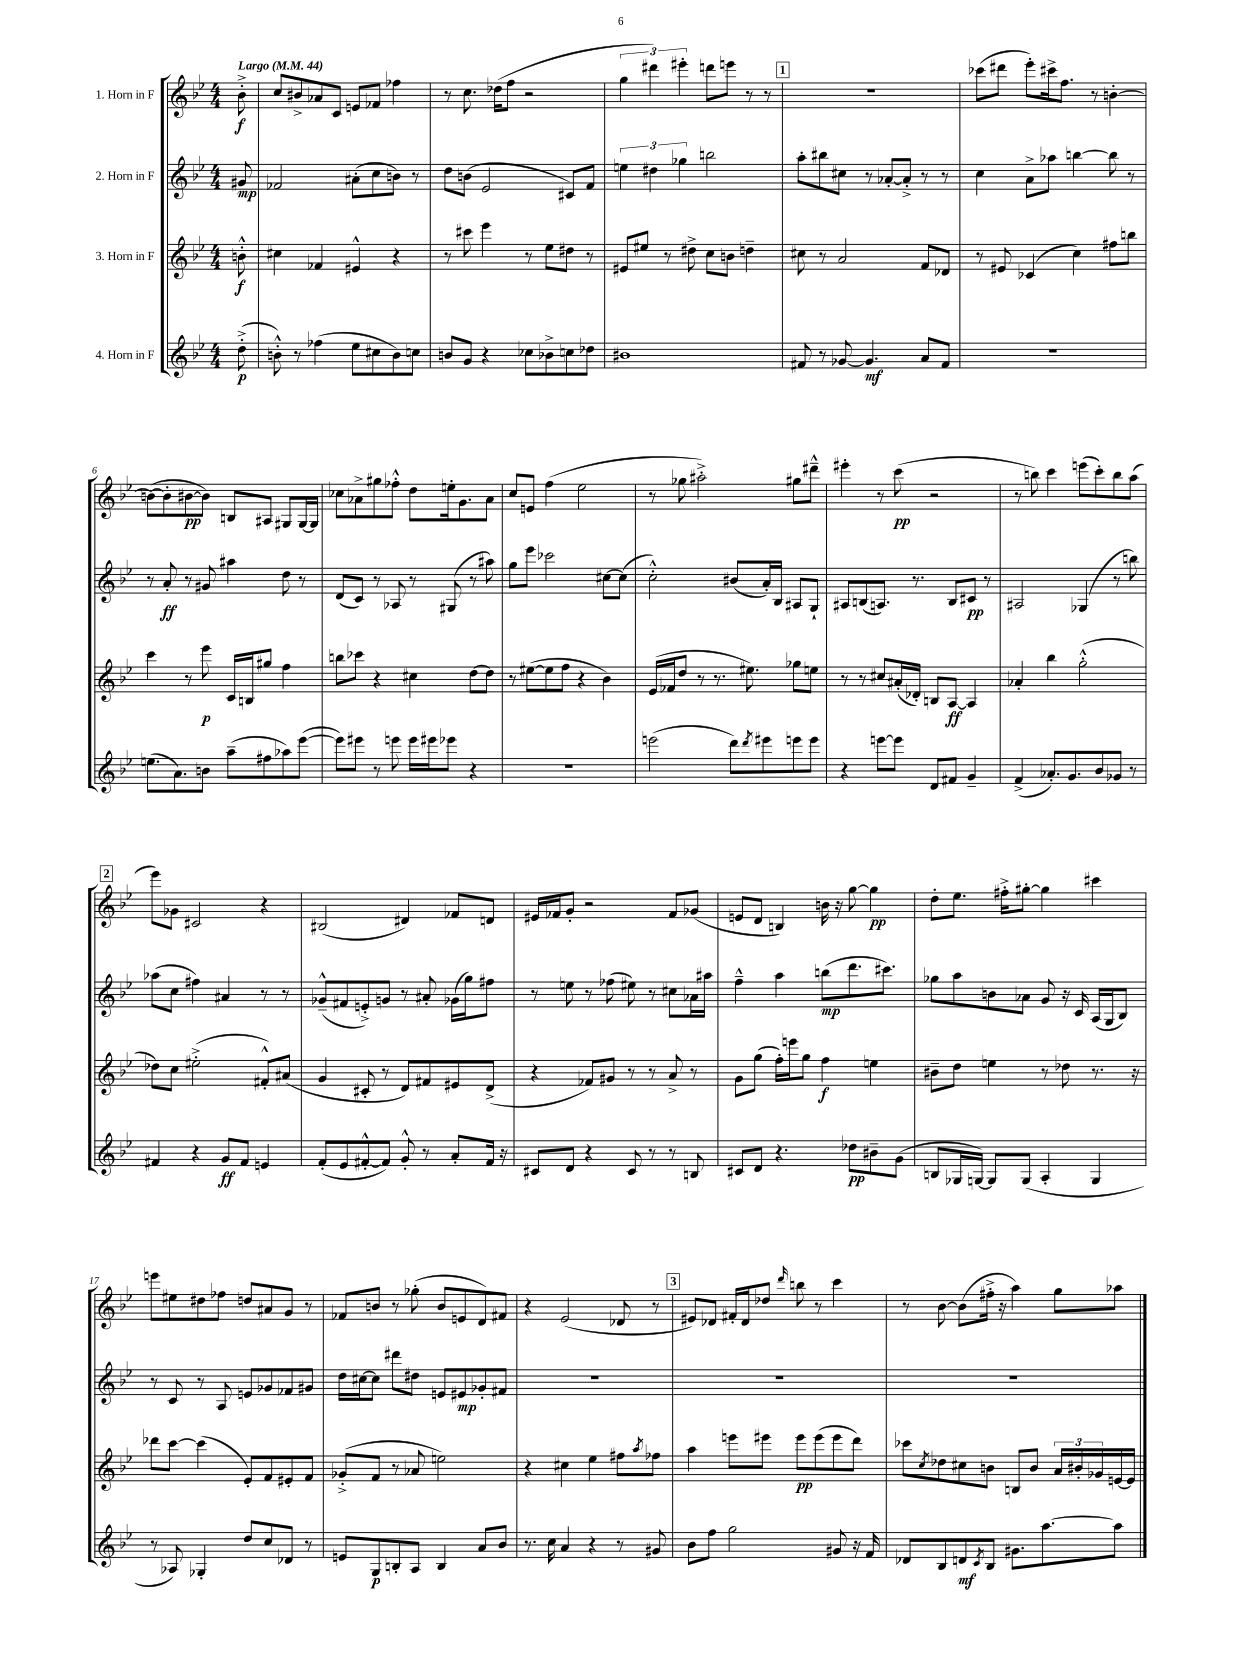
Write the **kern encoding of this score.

**kern	**kern	**kern	**kern
*staff4	*staff3	*staff2	*staff1
*clefG2	*clefG2	*clefG2	*clefG2
*k[b-e-]	*k[b-e-]	*k[b-e-]	*k[b-e-]
*M4/4	*M4/4	*M4/4	*M4/4
*MM44	*MM44	*MM44	*MM44
(8dd'^\	8b'^^\	8g#/	8b-'^\
=	=	=	=
8b'^^\)	4cc#\	2f-/	8cc/L
8r	.	.	8b#^/
(4ff-\	4f-/	.	8a-/
.	.	.	8c/J
8ee-\L	4e#^^/	(8a#'\L	8e/L
8cc#\	.	8cc\	8f-/J
8b\)	4r	8b\J)	4ff-\
8cc\J	.	8r	.
=	=	=	=
8b/L	8r	8dd\L	8r
8g/J	8ccc#\	(8b\J	8.cc\
4r	4eee-\	2e-/	.
.	.	.	(16dd-\LK
.	.	.	8ff\J
8cc-\L	8r	.	2r
8b-^\	8ee-\L	.	.
8cc\	8dd#\J	8c#/L)	.
8dd-\J	8r	8f/J	.
=	=	=	=
1b#	8e#/L	6ee\	6gg\
.	8ee#/J	.	.
.	.	6dd#\	6ddd#\)
.	8r	.	.
.	.	6gg-\	6eee#'\
.	8dd#^\	.	.
.	8cc\L	2bb\	8ddd\L
.	8b\J	.	8eee\J
.	4dd~\	.	8r
.	.	.	8r
=	=	=	=
8f#/	8cc#\	8aa'\L	1r
8r	8r	8bb#\	.
[8g-/	2a/	8cc#\J	.
4.g-/]	.	8r	.
.	.	[8a-'/L	.
.	.	8a-'^/]J	.
8a/L	8f/L	8r	.
8f#/J	8d-/J	8r	.
=	=	=	=
1r	8r	4cc\	(8ccc-\L
.	8e#/	.	8ddd#\J
.	(4c-/	8a^\L	8eee-'\L)
.	.	8aa-\J	16ccc#^\k
.	.	.	8.ff\J
.	4cc\)	[4bb\	.
.	.	.	8r
.	8ff#\L	8bb\]	[4b'\
.	8bb\J	8r	.
=	=	=	=
(8.ee\L	4ccc\	8r	(8b\_L
.	.	8a'/	8b'\]
8.a\)	.	.	.
.	8r	8r	[8b#\
8b\J	8eee-\	8g#/	8b#\]J)
(8aa~\L	16c/LL	4aa#\	8B/L
.	16B/J	.	.
8ff#\	8gg#/J	.	8A#/J
8aa-\)	4ff\	8dd\	8G#/L
([8eee-\J	.	8r	[16G#/L
.	.	.	16G#/]JJ
=	=	=	=
8eee-\]L)	8bb\L	(8d/L	8cc-\L
8eee#\J	8ccc-\J	8c/J)	8a-^\
8r	4r	8r	8gg#\
8eee\	.	8A-/	8ff-'^^\J
16eee\LL	4cc#\	8r	8dd\L
16eee#\J	.	.	.
8eee-\J	.	(8G#/	16ee'\k
.	.	.	8.g\
4r	[8dd\L	8r	.
.	8dd\]J	8aa#\)	8a-\J
=	=	=	=
1r	8r	8gg\L	8cc/L
.	([8ee#\L	8eee-\J	8e/J
.	8ee#\]	2ccc-\	(4ff\
.	8ff\J	.	.
.	4r	.	2ee-\
.	4b-\)	[8cc#\L	.
.	.	(8cc#\]J	.
=	=	=	=
(2eee\	(16e-/LL	2cc'^^\)	8r
.	16f-/J	.	.
.	8dd/J	.	8gg-\
.	8r	.	2aa#'^\)
.	8.r	.	.
8ddd\L)	.	(8b#/L	.
.	8.ee#\)	.	.
8qddd/	.	.	.
8eee#\	.	16a'/L)	.
.	.	16B-/JJ	.
8eee\	8gg-\L	8A#/L	8gg#\L
8eee\J	8ee\J	8G`/J	8ddd#~^^\J
=	=	=	=
4r	8r	8A#/L	4eee#'\
.	8r	(8B/	.
[8eee\L	8cc#/L	8.A/J)	8r
8eee\]J	(16a#'/L	.	(8ccc\
.	16d-'/JJ)	8.r	.
8d/L	8B/L	.	2r
8f#/J	[8A/J	8B/L	.
4g~/	4A/]	8c#/J	.
.	.	8r	.
=	=	=	=
(4f^/	4a-'/	2A#/	8r
.	.	.	8bb\)
8.a-'/L)	4bb-\	.	4ccc\
8.g/	.	.	.
.	(2gg'^^\	(4G-/	(8eee\L
8b-/	.	.	8ccc'\)
8g-/J	.	8r	8bb\
8r	.	8bb\)	(8aa\J
=	=	=	=
4f#/	8dd-\L)	(8aa-\L	8eee-\L)
.	8cc\J	8cc\J	8g-\J
4r	(2ee#'^\	4ff#\)	2c#/
8g/L	.	4a#/	.
8f#/J	.	.	.
4e/	8f#'^^/L)	8r	4r
.	(8a#/J	8r	.
=	=	=	=
(8f'/L	4g/	(8g-~^^/L	(2B#/
8e-/	.	8f#/	.
[8f#'^^/	8c#'/	8e'^/)	.
8f#/]J)	8r	8g/J	.
8g'^^/	8d/L)	8r	4d#/)
8r	8f#/	8a#'/	.
8a'/L	8e#/	(16g-\LL	8f-/L
.	.	16gg\J)	.
16f#/Jk	(8d^/J	8ff#\J	8d/J
16r	.	.	.
=	=	=	=
8c#/L	4r	8r	16e#/LL
.	.	.	16f-/J
8d/J	.	8ee\	8g'/J
4r	8f-/L)	8r	2r
.	8g#/J	(8ff-\	.
8c#/	8r	8ee#\)	.
8r	8r	8r	.
8r	8a^/	8cc#\L	8f-/L
8B/	8r	16a-\L	(8g-/J
.	.	16aa#\JJ	.
=	=	=	=
8c#/L	8g\L	4ff~^^\	8e/L
8d/J	(8gg\J	.	8d/J
4.r	16ff'\LL)	4aa\	4B/)
.	16eee\J	.	.
.	8gg\J	.	.
.	4ff\	(8bb\L	16b\
.	.	.	16r
8dd-\L	.	8.ddd\	[8gg\
8b#~\	4ee\	.	4gg\]
.	.	8.ccc#\J)	.
(8g\J	.	.	.
=	=	=	=
8B/L	8b#~\L	8gg-\L	8dd'\L
16G-/L	8dd\J	8aa\	8.ee-\J
[16G/JJ)	.	.	.
8G/]L	4ee\	8b\	.
.	.	.	16ff#'^\LK
(8G/J	.	8a-\J	[8gg#'\J
4A'/	8r	8g/	4gg#\]
.	8dd-\	16r	.
.	.	16c/	.
4G/	8.r	(16A/LL	4ccc#\
.	.	16G/J	.
.	.	8B-/J)	.
.	16r	.	.
=	=	=	=
8r	8ddd-\L	8r	8eee\L
8A-/)	[8ccc\J	8c/	8ee#\
4G-'/	(4ccc\]	8r	8dd#\
.	.	8A/	8ff-\J
8dd/L	8e-'/L)	8e/L	8dd/L
8cc/	8f/	8g-/	8a#/
8d-/J	8e#'/	8f-/	8g/J
8r	8f/J	8g#/J	8r
=	=	=	=
8e/L	(8g-'^/L	16dd\LL	8f-/L
.	.	[16cc#\J	.
8G/	8f/J	8cc#\]J	8b/J
8B'/	8r	8ddd#\L	8r
8A/J	8a-/	8dd#\J	(8gg-'\
4B/	2ee\)	8e/L	8b/L
.	.	8e#/	8e/
8a/L	.	8g-'/	8d/)
8b-/J	.	8f#/J	8f#/J
=	=	=	=
8.r	4r	1r	4r
16cc\	.	.	.
4a/	4cc#\	.	(2e-/
4r	4ee-\	.	.
8r	8ff#\L	.	8d-/
.	8qaa/	.	.
8g#/	8ff-\J	.	8r
=	=	=	=
8b-\L	4aa\	1r	8e#/L)
8ff\J	.	.	8d-/J
2gg\	8eee\L	.	16f#'/LL
.	.	.	16d-/J
.	8eee#\J	.	8dd-/J
.	.	.	16qqddd/
.	8eee#\L	.	8bb\
.	(8eee#\	.	8r
8g#/	8eee#\	.	4ccc\
16r	8ddd\J)	.	.
16f/	.	.	.
=	=	=	=
8d-/L	8ccc-\L	1r	8r
.	8qcc/	.	.
8B-/	8dd-\	.	[8b-\
8d/	8cc#\	.	(8b-\]L
8qc/	.	.	.
8B-/J	8b\J	.	16ff#'^\Jk
.	.	.	16r
8.g#\L	8B/L	.	4aa\)
.	8b/J	.	.
[8.aa\	.	.	.
.	24a/LL	.	8gg\L
.	24b#'/	.	.
.	24g-/	.	.
8aa\]J	[16e/	.	8aa-\J
.	16e/]JJ	.	.
==	==	==	==
*-	*-	*-	*-
